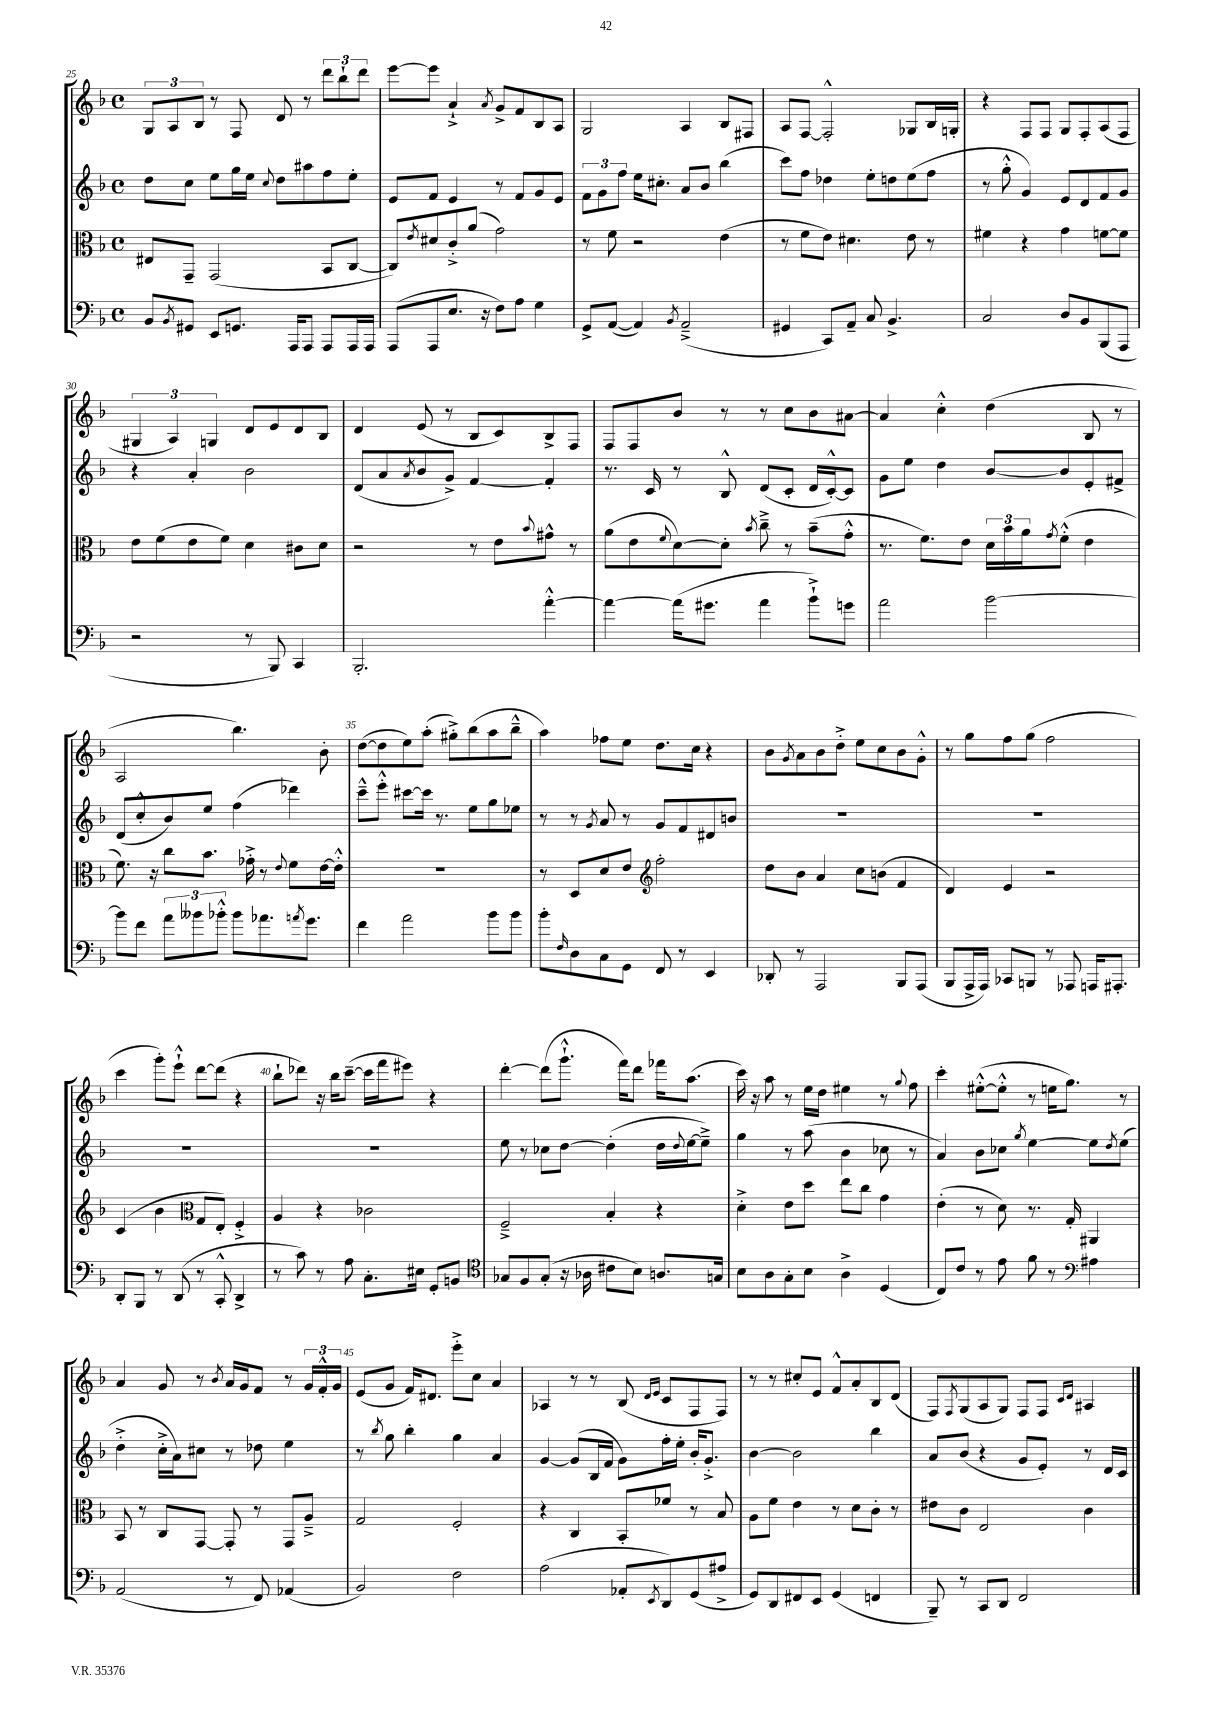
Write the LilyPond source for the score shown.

<<
\new StaffGroup <<
\new Staff = "s0" {
    \clef treble \key f \major \defaultTimeSignature \time 4/4
    \tuplet 3/2 { g8 a8 bes8 } r8 f8 d'8 r8 \tuplet 3/2 { d'''8 bes''8-! d'''8 } |
    e'''8~ e'''8 a'4-!-> \acciaccatura { a'8 } g'8-> f'8 bes8 a8 |
    g2 a4 bes8 fis8 |
    a8 f8~ f2-.-^ ges8 bes16 g16-. |
    r4 f8 f8 g8 f8-. a8( f8 |
    \tuplet 3/2 { gis4 a4) g4 } d'8 e'8 d'8 bes8 |
    d'4 e'8( r8 bes8 c'8) bes8-> f8 |
    f8 f8 bes'8 r8 r8 c''8 bes'8 ais'8~ |
    ais'4 c''4-.-^ d''4( bes8 r8 |
    a2 bes''4.) bes'8-. |
    d''8~( d''8 e''8) a''8-.( gis''8-.->) bes''8( a''8 bes''8---^ |
    a''4) fes''8 e''8 d''8. c''16 r4 |
    bes'8 \acciaccatura { g'8 } a'8 bes'8 d''8-.-> e''8 c''8 bes'8 g'8-.-^ |
    r8 g''8 f''8 g''8( f''2 |
    c'''4 g'''8-.) e'''8-!-^ d'''8~ d'''8( r4 |
    bes''8-! des'''8) r16 bes''16 c'''8~--( c'''16 f'''16 eis'''8) r4 |
    d'''4~-. d'''8( g'''8.-!-^ f'''16) d'''8 fes'''16 a''8.( |
    c'''16) r16 a''8 r8 e''16 d''16 eis''4 r8 \appoggiatura { g''8 } f''8 |
    c'''4-. eis''8~-.-^( eis''8-.-^ r8 e''16 g''8.) r8 |
    a'4 g'8 r8 \acciaccatura { bes'8 } a'16 g'16 f'8 r8 \tuplet 3/2 { g'16 f'16-.-^ g'16 } |
    e'8( g'8 f'16) dis'8. e'''8-.-> c''8 a'4 |
    aes4 r8 r8 bes8( \grace { d'16 e'16 } c'8 f8 f8) |
    r8 r8 cis''8-. e'8 f'8-^ a'8-. bes8 d'8( |
    f8) \acciaccatura { f8 } g8( a8 g8) f8 f8 \grace { c'16 d'16 } ais4 \bar "|." |
}
\new Staff = "s1" {
    \clef treble \key f \major \defaultTimeSignature \time 4/4
    d''8 c''8 e''8 g''16 e''16 \appoggiatura { c''8 } d''8 ais''8 f''8 e''8-. |
    e'8 f'8 e'4 r8 f'8 g'8 e'8 |
    \tuplet 3/2 { f'8 g'8 f''8 } e''16 cis''8.-. a'8 bes'8 bes''4( |
    c'''8) f''8 des''4 e''8-. d''8 e''8( f''8 |
    r8 g''8-.-^ g'4) e'8 d'8 f'8 g'8 |
    r4 a'4-. bes'2 |
    d'8( a'8 \acciaccatura { a'8 } bes'8 g'8->) f'4~ f'4-. |
    r8. c'16 r8 bes8-^ d'8( c'8-. d'16 c'16~-.-^) c'8 |
    g'8 e''8 d''4 bes'8~ bes'8 e'8-. fis'8-> |
    d'8( c''8-.-^ bes'8) e''8 f''4( des'''4) |
    c'''8---^ e'''8-.-^ cis'''8~ cis'''16 r8. e''8 g''8 ees''8 |
    r8 r8 \acciaccatura { g'8 } a'8 r8 g'8 f'8 dis'8 b'8 |
    R1 |
    R1 |
    R1 |
    R1 |
    e''8 r8 ces''8 d''8~ d''4-.( d''16 \appoggiatura { d''8 } e''16~ e''8--->) |
    g''4 r8 a''8( bes'4 ces''8 r8 |
    a'4) bes'8 ces''8 \acciaccatura { g''8 } e''4~ e''8 \acciaccatura { d''8 } e''8( |
    d''4-.-> c''16-.-> a'16) cis''8 r8 des''8 e''4 |
    r8 \acciaccatura { bes''8 } g''8 bes''4-. g''4 a'4 |
    g'4~ g'8( bes16 f'16 g'8) f''16-. e''16-. bes'16-. g'8.-.-> |
    bes'4~ bes'2 bes''4 |
    a'8 bes'8( r4 g'8 e'8-.) r8 d'16 c'16 \bar "|." |
}
\new Staff = "s2" {
    \clef alto \key f \major \defaultTimeSignature \time 4/4
    eis8 g,8-- g,2( bes,8 c8~ |
    c8) \acciaccatura { e'8 } dis'8 c'8-.-> a'8( g'2) |
    r8 f'8 r2 e'4( |
    r8 f'8 e'8) dis'4. e'8 r8 |
    fis'4 r4 g'4 f'8~ f'8 |
    e'8 f'8( e'8 f'8) d'4 cis'8 d'8 |
    r2 r8 e'8 \appoggiatura { bes'8 } gis'8-^ r8 |
    a'8( e'8 \appoggiatura { f'8 } d'8~) d'8-. \acciaccatura { bes'8 } c''8---> r8 bes'8--( g'8-.-^ |
    r8. f'8.) e'8 \tuplet 3/2 { d'16 bes'16 a'16 } \acciaccatura { g'8 } f'8-.-^( e'4 |
    f'8.) r16 c''8 bes'8. ges'16-.-> r8 \appoggiatura { e'8 } f'8 e'16~ e'16-.-^ |
    R1 |
    r8 d8 d'8 e'8 \clef treble f''2-. |
    d''8 bes'8 a'4 c''8 b'8( f'4 |
    d'4) e'4 r2 |
    c'4( bes'4 \clef alto g8 e8-.) f4-.-> |
    a4 r4 ces'2 |
    f2---> bes4-. r4 |
    d'4-.-> e'8 d''8 e''8 c''8 g'4 |
    e'4-.( r8 d'8) r8. g16-. ais,4 |
    bes,8 r8 c8 g,8~ g,8-. r8 g,8 a8---> |
    g2 f2-. |
    r4 c4 bes,8-. fes'8 r8 bes8 |
    a8 f'8 e'4 r8 d'8 c'8-. r8 |
    eis'8 c'8 e2 c'4 \bar "|." |
}
\new Staff = "s3" {
    \clef bass \key f \major \defaultTimeSignature \time 4/4
    bes,8 \acciaccatura { bes,8 } gis,8 e,8 g,8. a,,16 a,,8 a,,8 a,,16 a,,16 |
    a,,8( a,,8 e8. r16 f8) a8 g4 |
    g,8-> a,8~( a,4) \acciaccatura { bes,8 } a,2--->( |
    gis,4 c,8) a,8-- c8 bes,4.-> |
    c2 d8 bes,8 bes,,8( a,,8 |
    r2 r8 bes,,8) c,4 |
    bes,,2.-. a'4~-.-^ |
    a'4~ a'16( gis'8. a'4 bes'8-!->) g'8 |
    a'2 bes'2~ |
    bes'8 f'8 \tuplet 3/2 { a'8 beses'8 bes'8-.-^ } bes'8 aes'8. \acciaccatura { a'8 } g'8. |
    f'4 a'2 bes'8 bes'8 |
    bes'8-. \grace { f16 } d8 c8 g,8 f,8 r8 e,4 |
    des,8-. r8 a,,2 bes,,8 a,,8( |
    bes,,8 a,,16-> a,,16) ces,8 b,,8 r8 aes,,8 a,,16 ais,,8.-. |
    d,8-. bes,,8 r8 d,8( r8 c,8-.-^ d,4-> |
    r8 c'8) r8 a8 c8.-. eis16 g,8-. b,8 |
    \clef tenor ges8 f8 ges8-.( r16 aes16 cis'8 bes8) a8. g16 |
    bes8 a8 g8-. bes8 a4-> d4( |
    c8) c'8 r8 e'8 f'8 r8 \clef bass ais4 |
    a,2( r8 f,8) aes,4( |
    bes,2) f2 |
    a2( aes,8-. \acciaccatura { e,8 } d,8) g,8( ais8-> |
    g,8) d,8 fis,8 e,8 g,4( f,4 |
    bes,,8--) r8 c,8 d,8 f,2 \bar "|." |
}
>>
>>
\layout { \context { \Score currentBarNumber = #25 \override BarNumber.break-visibility = ##(#f #t #t) barNumberVisibility = #(every-nth-bar-number-visible 5) } }
